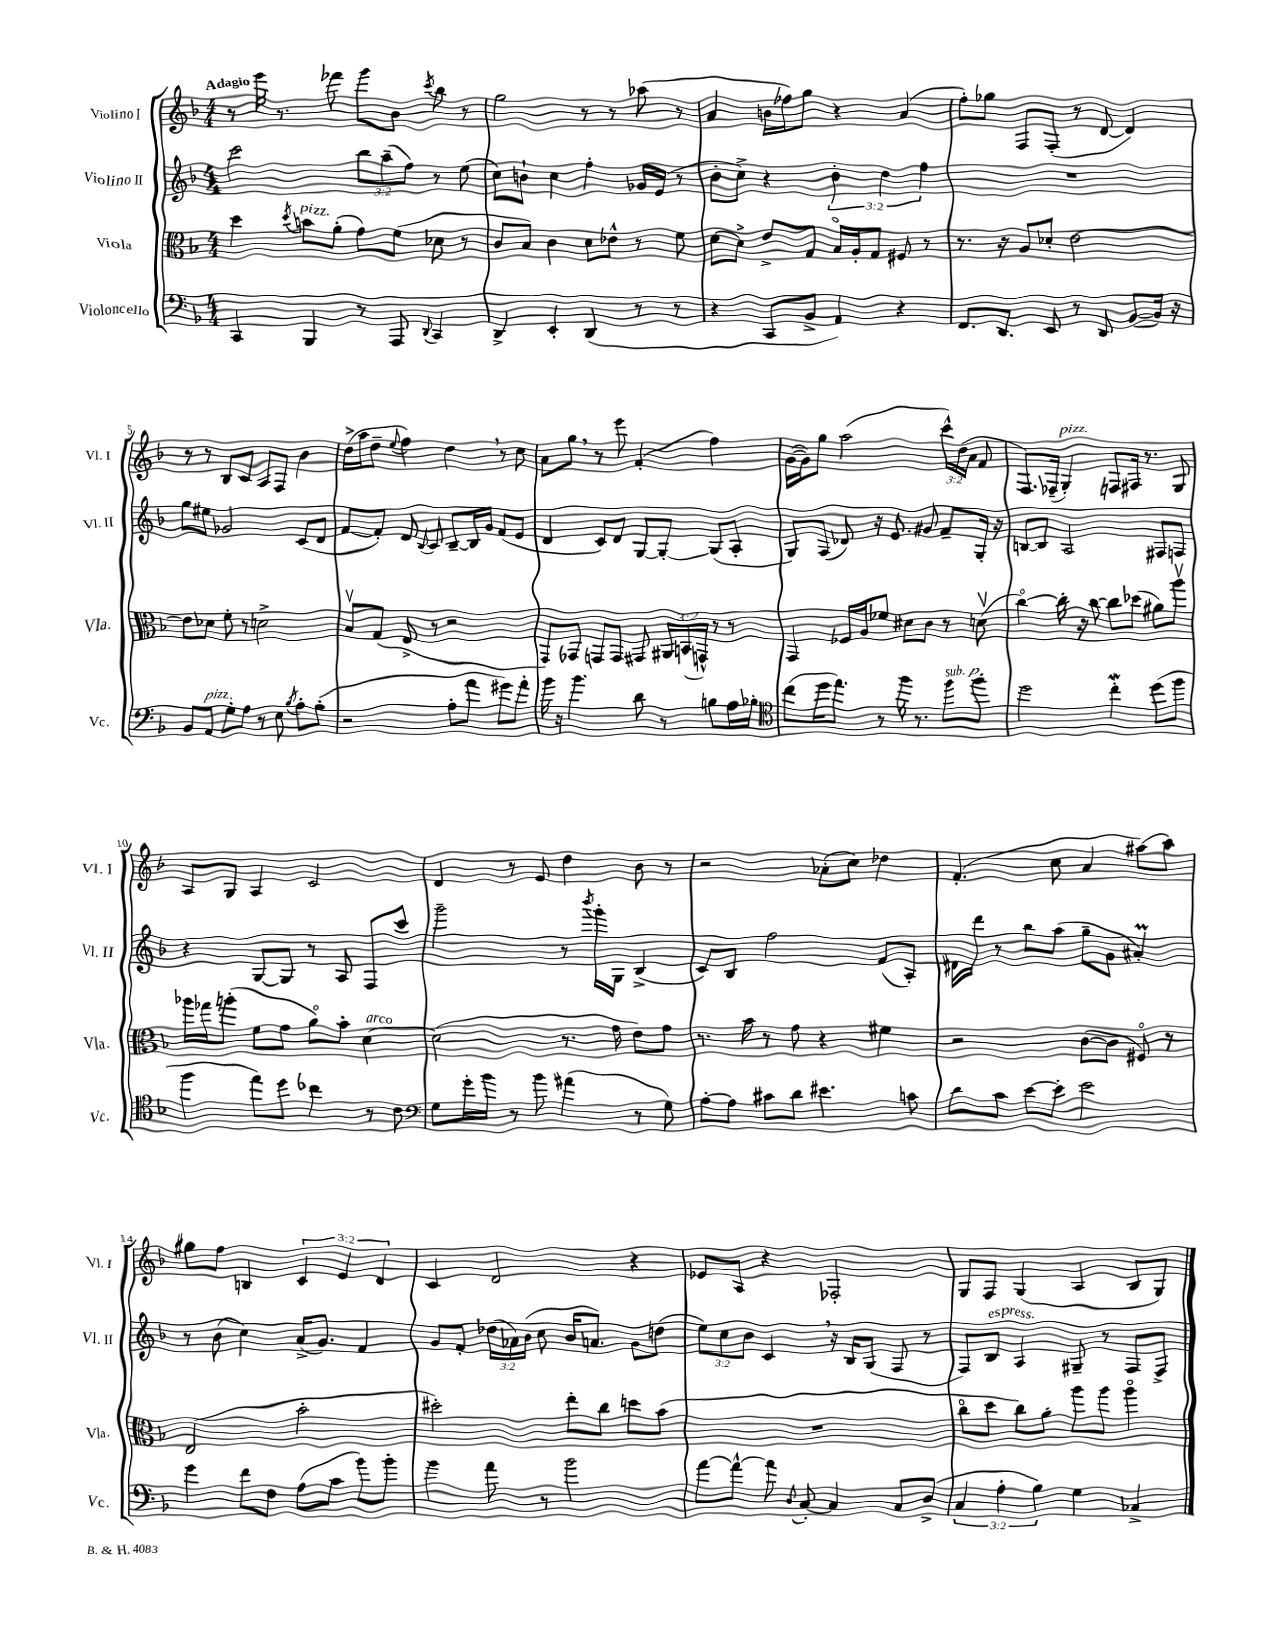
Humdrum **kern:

**kern	**kern	**kern	**kern
*staff4	*staff3	*staff2	*staff1
*clefF4	*clefC3	*clefG2	*clefG2
*k[b-]	*k[b-]	*k[b-]	*k[b-]
*M4/4	*M4/4	*M4/4	*M4/4
4CC/	4dd\	2ccc\	8r
.	.	.	16eee\
.	.	.	8.r
.	8qdd/	.	.
4BBB-/	8b\L	.	.
.	(8a'\J	.	8fff-\
8r	8g\L)	12bb-\L	8ggg\L
.	.	(12aa~\	.
8AAA/	(8f\J	.	8b-\J
.	.	12ff\J)	.
8qqDD/	.	.	8qccc/
4CC/	8d-\	8r	8bb-\
.	8r	(8ee\	8r
=	=	=	=
4DD^/	8c/L	8cc\L)	2gg\
.	8B-/J)	8b`\J	.
4EE'/	4c\	4cc\	.
(4DD/	8d\L	4ff'\	8r
.	8e-^^\J	.	8r
8r	8r	16g-/LL	(8aa-\
.	.	(16e/JJ	.
8r	8f\	8r	8r
=	=	=	=
4r	[8d\L	8b-'\L	4a/
.	8d^\]J	8cc^\J)	.
8CC/L	8e^/L	4r	16b\LL
.	.	.	16ff-\J)
8BB-^/J	8G/J	.	8gg\J
4AA/)	16B-o/LL	6b-'\	4r
.	16A'/J	.	.
.	8G/J	.	.
.	.	6dd\	.
4r	8F#/	.	(4a/
.	.	6ff\	.
.	8r	.	.
=	=	=	=
8.FF/L	8.r	1r	8ff'\L)
.	.	.	8gg-\J
8.DD/J	16r	.	.
.	8A/L	.	8F/L
8EE/	8d-'/J	.	(8F'/J
8r	[2e\	.	8r
8DD/	.	.	[8d/
([8BB-/L	.	.	4d/])
16BB-/]Jk)	.	.	.
16r	.	.	.
=	=	=	=
8BB-/L	8e\]L	8gg\L	8r
8AA/J	8d-\J	8ee#\J	8r
8G'\L	8f'\	2g-/	8B-/L
8A\J	8r	.	8c/J
8r	2d^\	.	8A/L
8E\	.	.	8F/J
8qB-/	.	.	.
8A'\L	.	(8c/L	4b-\
(8B-'\J	.	8d/J	.
=	=	=	=
2r	8B-v/L	[8f/L	(16dd^\LL
.	.	.	16aa\J
.	(8G/J	8f'/]J)	8dd~\J
.	.	.	8qqee/
.	8E^/	8d/	4ff\)
.	.	8qqB-/	.
.	8r	8c/	.
8A'\L	2r	[8B-~/L	4dd\
8a\J	.	16B-/]L	.
.	.	16g/JJ	.
8g#\L)	.	(8f/L	8r
8a'\J	.	8e/J	8cc\
=	=	=	=
16b-\	8GG/L)	4d/	8a\L
16r	.	.	.
4.b-\	8GG-/J	.	8gg\J
.	8GG/L	8c/L)	8r
.	8GG/J	8d/J	8eee\
8d\	8GG#/	[8G/L	(4f'/
8r	24AA#/LL	8G'/_J	.
.	(24BB/	.	.
.	24GG^^/JJ)	.	.
8B\L	8r	(8G/]L	4ff\)
16A\L	8r	8A'/J	.
16B-'\JJ	.	.	.
=	=	=	=
*clefC4	*	*	*
(8cc\L	4GG/	8G/L)	([16g\LL
.	.	.	16g\]J)
16dd\K	.	(8F/J	8gg\J
8.ee\J)	.	.	.
.	16F-/LL	8d-/)	(2aa\
.	16A/J	.	.
8r	8f-/J	16r	.
.	.	8.e/	.
16ff\	8d#\L	.	.
8.r	.	.	.
.	8c\J	8g#/	.
8ff\L	8r	8f~/L	24ccc^^\LL)
.	.	.	(24dd\
.	.	.	24a\JJ
8ff'\J	(8dv\	16G'/Jk	8f/
.	.	16r	.
=	=	=	=
2dd\	[4cco\)	[8B/L	8.F/L)
.	.	8B/]J	.
.	.	.	(16F-~/Jk
.	16cc'\]	2A/	4G'/)
.	16r	.	.
.	[8cc\	.	.
4cc'\	8cc\]L	.	8F/L
.	(8dd-\J	.	16F#/Jk
.	.	.	8.r
(8dd\L	8a#\L)	8F#/L	.
8ff\J	8aav\J	8F/J	8G/
=	=	=	=
4ff\	16aa-\LL	4r	8A/L
.	16gg-\J	.	.
.	(8aa'\J	.	8G/J
8ee\L)	8f\L	[8G/L	4A/
8dd\J	8g\J	8G/]J	.
4cc-\	8ao\L)	8r	2c/
.	8b-'\J	8A/	.
8r	[4d\	8F/L	.
8c\	.	8ccc/J	.
=	=	=	=
*clefF4	*	*	*
8G\L	(2d\]	2ggg~\	4d/
16g'\L	.	.	.
16b-\JJ	.	.	.
8r	.	.	8r
8b-\	.	.	8e/
(4a#\	8.r	8r	4dd\
.	.	8qbbb-/	.
.	.	16ggg'\LL	.
.	16g\	16G\JJ	.
8r	8e\L)	(4B-^/	8b-\
8G\)	8g\J	.	8r
=	=	=	=
[8A'\L	8.r	8c/L)	2r
8A\]J	.	8B-/J	.
.	16b-\	.	.
8c#\L	8r	2ff\	.
8d\J	8g\	.	.
4.e#\	4r	.	(8a-'\L
.	.	.	8cc\J)
.	4f#\	(8f/L	4dd-\
8c\	.	8A'/J)	.
=	=	=	=
8d\L	2r	16d#\LL	(4.f'/
.	.	16ddd\JJ	.
8c\J	.	8r	.
[8e\L	.	8bb-\L	.
8e'\]J	.	(8aa\J	8cc\
2e\	([8c\L	8gg~\L	4a/
.	8c\]J	8g\J	.
.	8F#o/)	4a#'/)	[8aa#\L)
.	8r	.	8aa#\]J
=	=	=	=
4g\	(2E/	8r	8gg#\L
.	.	(8b-\	8ff\J
8f\L	.	4cc\)	4B/
8F\J	.	.	.
(8A\L	2b-'\	(16a^/LK	6c/
.	.	8.g/J)	.
8c\J	.	.	.
.	.	.	6e/
8b-\L)	.	4f/	.
.	.	.	6d/
8b-'\J	.	.	.
=	=	=	=
4b-\	2dd#'\)	8g/L	4c/
.	.	8f'/J	.
8a\	.	(24dd-\LL	2d/
.	.	24a-\)	.
.	.	(24b-\JJ	.
8r	.	8cc\	.
2b-\	8ee'\L	16b-/LK	.
.	.	8.a/J)	.
.	8cc\J	.	.
.	8dd\L	8g\L	4r
.	(8b-\J	(8dd\J	.
=	=	=	=
[8a\L	1r	12ee\L)	8e-/L
.	.	12cc\	.
8a^^\_J	.	.	8A/J
.	.	12b-\J	.
8a\]	.	4c/	4r
8qqD/	.	.	.
[8C'/	.	.	.
4C/]	.	16r	2F-'/
.	.	16B-/LK	.
.	.	(8G/J	.
8C/L	.	8F/	.
(8D^/J	.	8r	.
=	=	=	=
6C/	8cco\L	8F/L)	8G/L
.	8dd\J	8B-/J	8F/J
6A'\	.	.	.
.	8cc\L)	4A/	(4G/
6B-\)	.	.	.
.	8a'\J	.	.
4G\	8aa\L	8G#~/	4A/
.	8aa\J	8r	.
4C-^/	4aao\	8F/L	8B-/L
.	.	8F^/J	8G/J)
==	==	==	==
*-	*-	*-	*-
